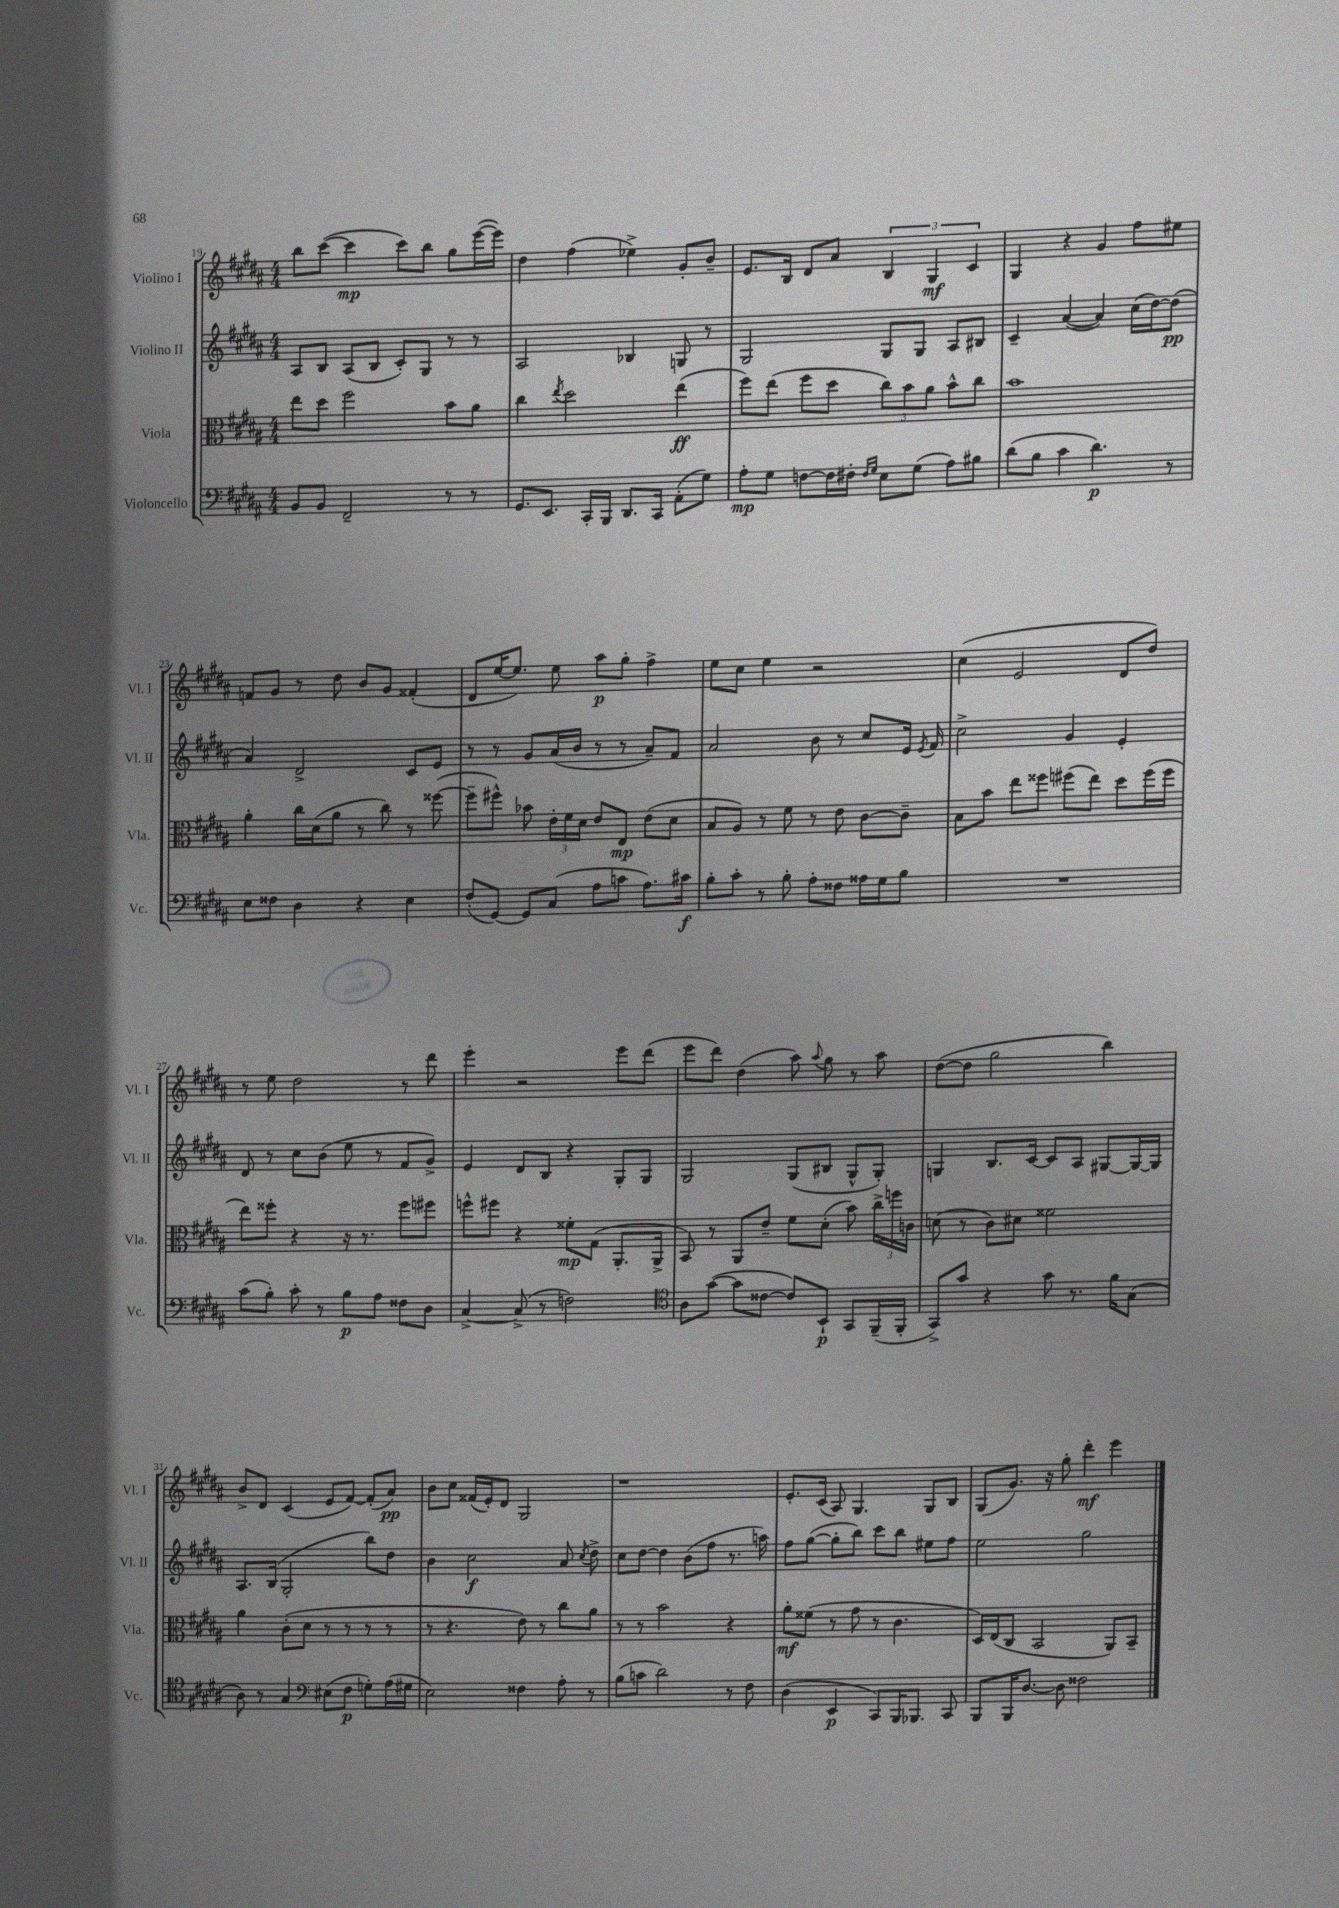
<<
\new StaffGroup <<
\new Staff = "s0" \with { instrumentName = "Violino I" shortInstrumentName = "Vl. I" } {
    \clef treble \key b \major \numericTimeSignature \time 4/4
    \autoBeamOff b''8[ cis'''8]~( cis'''4\mp cis'''8[) b''8] gis''8[ e'''16~( e'''16]) |
    dis''4 fis''4( ees''4->) gis'8[-. b'8]-- |
    e'8.[ b16] dis'8[ ais'8] \tuplet 3/2 { b4 gis4\mf cis'4 } |
    gis4 r4 gis'4 fis''8[ eis''8] |
    f'8[ gis'8] r8 dis''8 b'8[ gis'8] fisis'4-.( |
    dis'8[ e''16~ e''8.]) e''8 ais''8[\p gis''8]-. fis''4-> |
    e''8[ cis''8] e''4 r2 |
    cis''4( e'2 dis'8[ dis''8]) |
    r8 e''8 dis''2 r8 dis'''8 |
    e'''4-. r2 e'''8[ dis'''8]( |
    e'''8[ dis'''8]) dis''4( ais''8) \appoggiatura { ais''8 } gis''8 r8 ais''8 |
    dis''8[~( dis''8] gis''2 b''4) |
    b'8[-> dis'8] cis'4( e'8[ fis'8]~) fis'8[-.( ais'8]\pp) |
    b'8[ cis''8] fisis'16[( e'16-.) dis'8] gis2 |
    r1 |
    e'8.[-. cis'16]( ais8) gis4. gis8[ b8] |
    gis8[( gis'8.]) r16 gis''8-. dis'''4-.\mf e'''4 \bar "|." |
}
\new Staff = "s1" \with { instrumentName = "Violino II" shortInstrumentName = "Vl. II" } {
    \clef treble \key b \major \numericTimeSignature \time 4/4
    \autoBeamOff ais8[ b8] ais8[( b8] cis'8[-.) gis8] r8 r8 |
    ais2 bes4 g8 r8 |
    gis2 gis8[ gis8] ais8[ bis8] |
    cis'4-- ais'4~( ais'4) cis''16[( dis''16~) dis''8]\pp( |
    ais'4) dis'2-> cis'8[ e'8] |
    r8 r8 gis'8[ ais'16( b'16] r8 r8 ais'8[--) fis'8] |
    ais'2 b'8 r8 cis''8[ e'16] \acciaccatura { e'8 } fis'16 |
    cis''2-> gis'4 e'4-. |
    dis'8 r8 cis''8[ b'8]( e''8 r8 fis'8[ gis'8]->) |
    e'4 dis'8[ b8] r4 gis8[-. gis8] |
    gis2 gis8[( bis8] gis8[-^ gis8]-.) |
    g4 b8.[ cis'16]~ cis'8[ ais8] gis8[~ gis16~ gis16] |
    ais8.[ b16]( gis2-. b''8[) dis''8] |
    b'4 cis''2\f ais'8 \acciaccatura { cis''8 } dis''8-> |
    cis''8[ dis''8]~ dis''4 b'8[( fis''8] r8. a''16) |
    fis''8[ gis''8]~( gis''8[-. b''8]) cis'''8[ b''8] eis''8[ fis''8] |
    e''2 gis''2 \bar "|." |
}
\new Staff = "s2" \with { instrumentName = "Viola" shortInstrumentName = "Vla." } {
    \clef alto \key b \major \numericTimeSignature \time 4/4
    \autoBeamOff e''8[ dis''8] fis''2 b'8[ ais'8] |
    cis''4 \acciaccatura { e''8 } dis''2 e''4\ff( |
    fis''8[) e''8]( fis''8[ dis''8] \tuplet 3/2 { cis''8[) b'8 ais'8] } b'8[-^ cis''8] |
    b'1 |
    ais'4-. cis''16[ dis'16( ais'8] r8 cis''8) r8 fisis''8~( |
    fisis''8[-- fis''8]-^) bes'8 \tuplet 3/2 { e'16[-. fis'16 dis'16] } e'8[ e8]\mp e'8[( dis'8] |
    b8[ ais8]) r8 fis'8 r8 e'8 cis'8[~ cis'8]-- |
    b8[ b'8] e''8[ fisis''8] fis''8[( e''8]) dis''8[ fis''16( fis''16] |
    e''8[) fisis''8]-. r4 r16 r8. fisis''8[ fis''8] |
    f''8[-^ fis''8] r4 fisis'8[-.\mp gis8]( ais,8.[-. ais,16]-> |
    b,8) r8 ais,8[ e'8]-- fis'8[ dis'8]-.( b'8) \tuplet 3/2 { cis''16[-> f''16 c'16] } |
    d'8( r8 cis'8[) dis'8] fisis'2 |
    ais'4 cis'8[-.( dis'8] r8 r8 r8 r8 |
    r8 r4. e'8) r8 cis''8[ ais'8] |
    r8 r8 b'2 r4 |
    ais'8[-.\mf fisis'8]( r8 gis'8 r8 cis'4. |
    dis16[) e16( cis8] b,2 ais,8[) b,8]-- \bar "|." |
}
\new Staff = "s3" \with { instrumentName = "Violoncello" shortInstrumentName = "Vc." } {
    \clef bass \key b \major \numericTimeSignature \time 4/4
    \autoBeamOff b,8[ b,8] fis,2-- r8 r8 |
    gis,8.[ e,8.] cis,16[-. b,,16] dis,8.[ cis,16] ais,8[-.( gis8]) |
    ais8[-.\mp gis8] f8[~ f16 fis16]-. \grace { fis16[ gis16] } e8[ gis8]( ais8[) bis8] |
    dis'8[( b8] cis'4 dis'4.\p) r8 |
    e8[ fisis8] dis4 r4 e4 |
    fis8[-.( gis,8]~) gis,8[ cis8]( ais8[ c'8] ais8.[) cis'16]\f |
    b8[-. cis'8]-. r8 b8-. ais8[-. fisis8] aisis16[ gis16 b8] |
    R1 |
    cis'8[( b8]-.) cis'8-. r8 b8[\p ais8] fisis8[ dis8] |
    cis4~-> cis8->( r8 f2) |
    \clef tenor ais8[ gis'8]~( gis'8[ cisis'8]~ cisis'8[) b,8]-!\p gis,8[ fis,16--( fis,16]-. |
    gis,8[->) gis'8] r4 gis'8 r8. fis'16[ gis8]( |
    ais8) r8 gis4 \clef bass eis8[( fis8]\p g8[-.) ais16( gis16] |
    e2) fisis4 ais8-. r8 |
    b8[( c'8] dis'2) r8 fis8 |
    dis4( e,4\p cis,8[) b,,16 bes,,8.] cis,8 |
    b,,8[ b,,16 dis8.]~ dis8 fisis2 \bar "|." |
}
>>
>>
\layout { \context { \Score currentBarNumber = #19 } }
